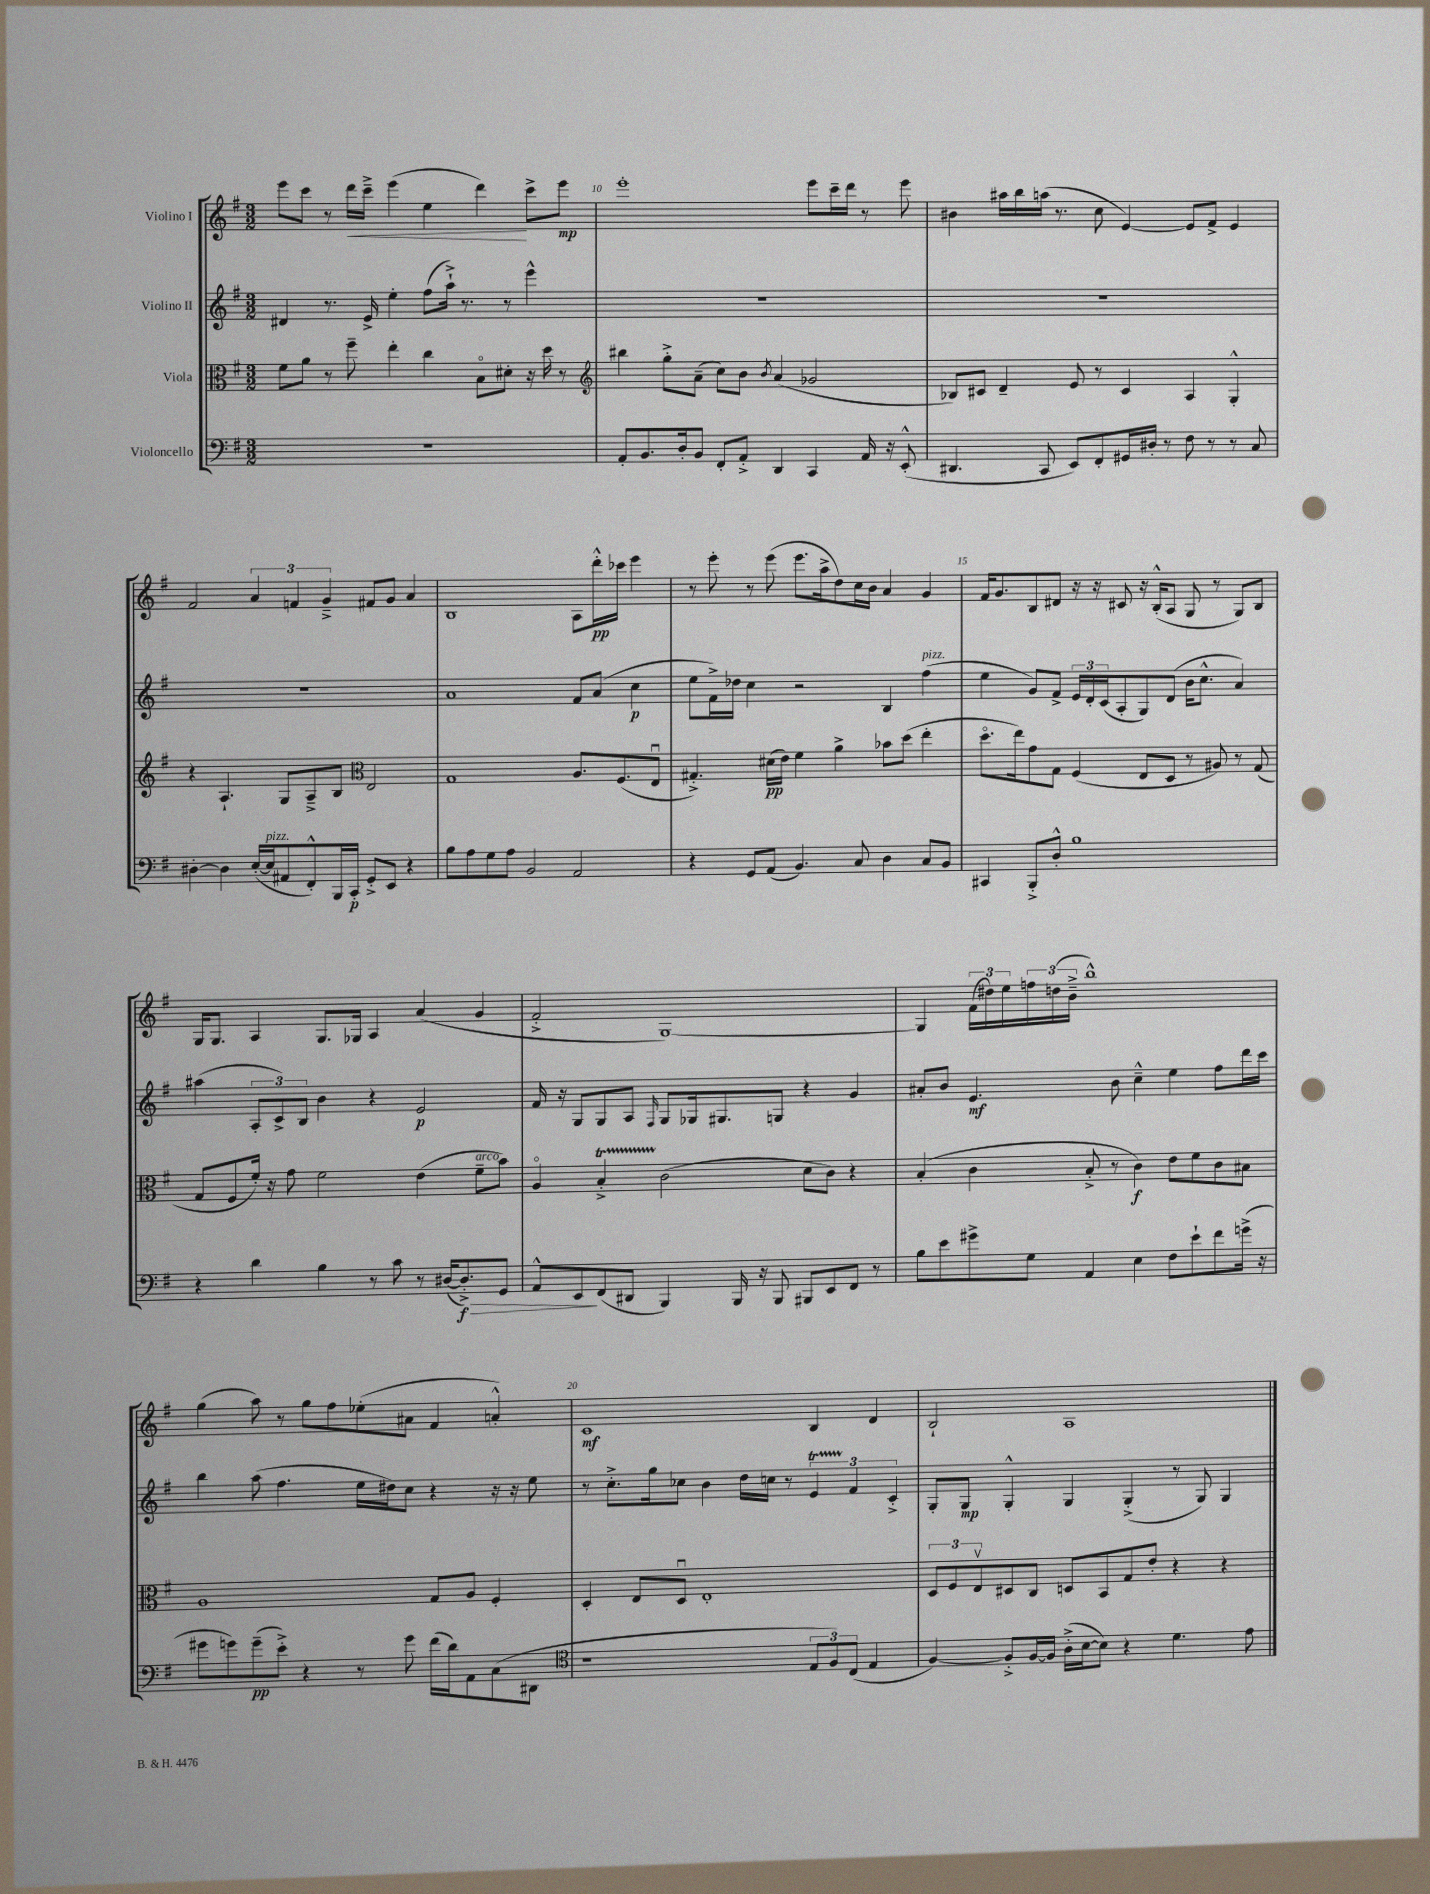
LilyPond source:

<<
\new StaffGroup <<
\new Staff = "s0" \with { instrumentName = "Violino I" } {
    \clef treble \key g \major \numericTimeSignature \time 3/2
    e'''8 c'''8 r8 d'''16\< c'''16---> e'''4( e''4 d'''4\!) c'''8-> e'''8\mp |
    e'''1-. e'''8 c'''16-- d'''16 r8 e'''8 |
    bis'4 ais''16 b''16 a''16( r8. c''8 e'4~) e'8 fis'8-> e'4 |
    fis'2 \tuplet 3/2 { a'4 f'4 g'4---> } fis'8 g'8 a'4 |
    b1 a8 d'''16-.-^\pp ces'''16 e'''4 |
    r8 e'''8-. r8 e'''8( e'''8. a''16-> d''8) c''16 b'16 a'4 g'4 |
    fis'16 g'8. b8 dis'8 r16 r16 cis'8 r16 b16-.-^( a8 g8 r8 g8) b8 |
    g16 g8. a4 g8. ges16 a4 a'4( g'4 |
    fis'2-.-> g1~) |
    g4 \tuplet 3/2 { fis'16( dis''16) e''16 } \tuplet 3/2 { f''16 d''16( b'16---> } b''1-^) |
    g''4( a''8) r8 g''8 fis''8 ees''8-.( ais'8 fis'4 a'4-.-^) |
    c'1\mf b4 d'4 |
    b2-! a1 \bar "|." |
}
\new Staff = "s1" \with { instrumentName = "Violino II" } {
    \clef treble \key g \major \numericTimeSignature \time 3/2
    dis'4 r8. e'16-> e''4-. fis''8( a''16-!->) r8. r8 e'''4-^ |
    R1. |
    R1. |
    R1. |
    a'1 fis'8 a'8( c''4\p |
    e''8 fis'16->) des''16 c''4 r2 b4 fis''4^\markup { \italic "pizz." }( |
    e''4 g'8) fis'8-> \tuplet 3/2 { e'16 d'16-. c'16( } a8-. g8) d'8( b'16 c''8.-^ a'4) |
    ais''4( \tuplet 3/2 { a8-. c'8->) b8 } b'4 r4 e'2\p |
    fis'16 r16 g8 g8 a8 \grace { fis16 } g8 ges16 gis8. g8 r4 g'4 |
    ais'8-. b'8 e'4.\mf b'8 c''4---^ e''4 fis''8 d'''16 c'''16 |
    b''4 a''8( fis''4. e''16 dis''16) c''8 r4 r16 r16 e''8 |
    r8 c''8.-.-> g''16 ces''8 b'4 d''16 c''16 r8 \tuplet 3/2 { e'4\startTrillSpan fis'4\stopTrillSpan c'4-.-> } |
    g8-. g8\mp g4-.-^ g4 g4-.->( r8 g8) g4 \bar "|." |
}
\new Staff = "s2" \with { instrumentName = "Viola" } {
    \clef alto \key g \major \numericTimeSignature \time 3/2
    fis'8 a'8 r8 fis''8-- e''4-. c''4 b8\flageolet dis'8-. r16 d''16 r8 |
    \clef treble bis''4 g''8-.-> a'8--( c''8) b'8 \acciaccatura { b'8 } a'4( ges'2 |
    bes8) cis'8 d'4-- e'8 r8 cis'4 a4 g4-.-^ |
    r4 a4.-! g8 a8---> b8 \clef alto e2 |
    g1 a8. fis8.( e8\downbow |
    gis4.-.->) dis'16\pp( e'16) fis'4 a'4-> bes'8 d''8( e''4-. |
    d''8.\flageolet e''16) g'8 g8 fis4( e8 d8 r8 ais8) r8 g8( |
    g8 fis8 fis'16-.) r16 g'8 fis'2 e'4( fis'8--^\markup { \italic "arco" } b'8) |
    a4\flageolet b4-.->\startTrillSpan c'2\stopTrillSpan( d'8 c'8) r4 |
    b4-.( c'4 b8-.-> r8 c'4\f) e'8 fis'8 c'8 bis8 |
    a1 g8 a8 fis4-. |
    d4-. e8 d8\downbow e1-. |
    \tuplet 3/2 { d8 fis8 e8\upbow } dis8 c8 d8 b,8 g8 e'8-. r4 r4 \bar "|." |
}
\new Staff = "s3" \with { instrumentName = "Violoncello" } {
    \clef bass \key g \major \numericTimeSignature \time 3/2
    R1. |
    a,8-. b,8. d16-. b,8 fis,8-. a,8-.-> d,4 c,4 a,16 r16 e,8-.-^( |
    dis,4. c,8 e,8) fis,8-. gis,16 dis16-. r8 fis8 r8 r8 c8 |
    dis4~-. dis4 e16~-.( e16^\markup { \italic "pizz." } ais,8 fis,8-.-^) b,,16 c,16-.\p g,8-.-> e,8 r4 |
    b8 a8 g8 a8 b,2 a,2 |
    r4 g,8 a,8( b,4.) c8 d4 c8 b,8 |
    cis,4 b,,8-.-> d8-.-^ b1 |
    r4 d'4 b4 r8 c'8 r8 dis16~( dis8.-.->\f\>) g,8 |
    a,8-^ e,8\! fis,8( dis,8 b,,4) b,,16 r16 b,,8 bis,,8 e,8 fis,8 r8 |
    b8 e'8 gis'8-> g8 a,4 e4 fis8 e'8-! fis'8 g'16->( r16 |
    gis'8 g'8) g'8--\pp( e'8-.->) r4 r8 g'8 fis'16( d'16) a,8 c8( dis,8 |
    \clef tenor r1 \tuplet 3/2 { e8 fis8) c8( } e4 |
    fis4~) fis8-.-> fis16~ fis16 a16-.->( b16~ b8) r4 d'4. e'8 \bar "|." |
}
>>
>>
\layout { \context { \Score currentBarNumber = #9 \override BarNumber.break-visibility = ##(#f #t #t) barNumberVisibility = #(every-nth-bar-number-visible 5) } }
